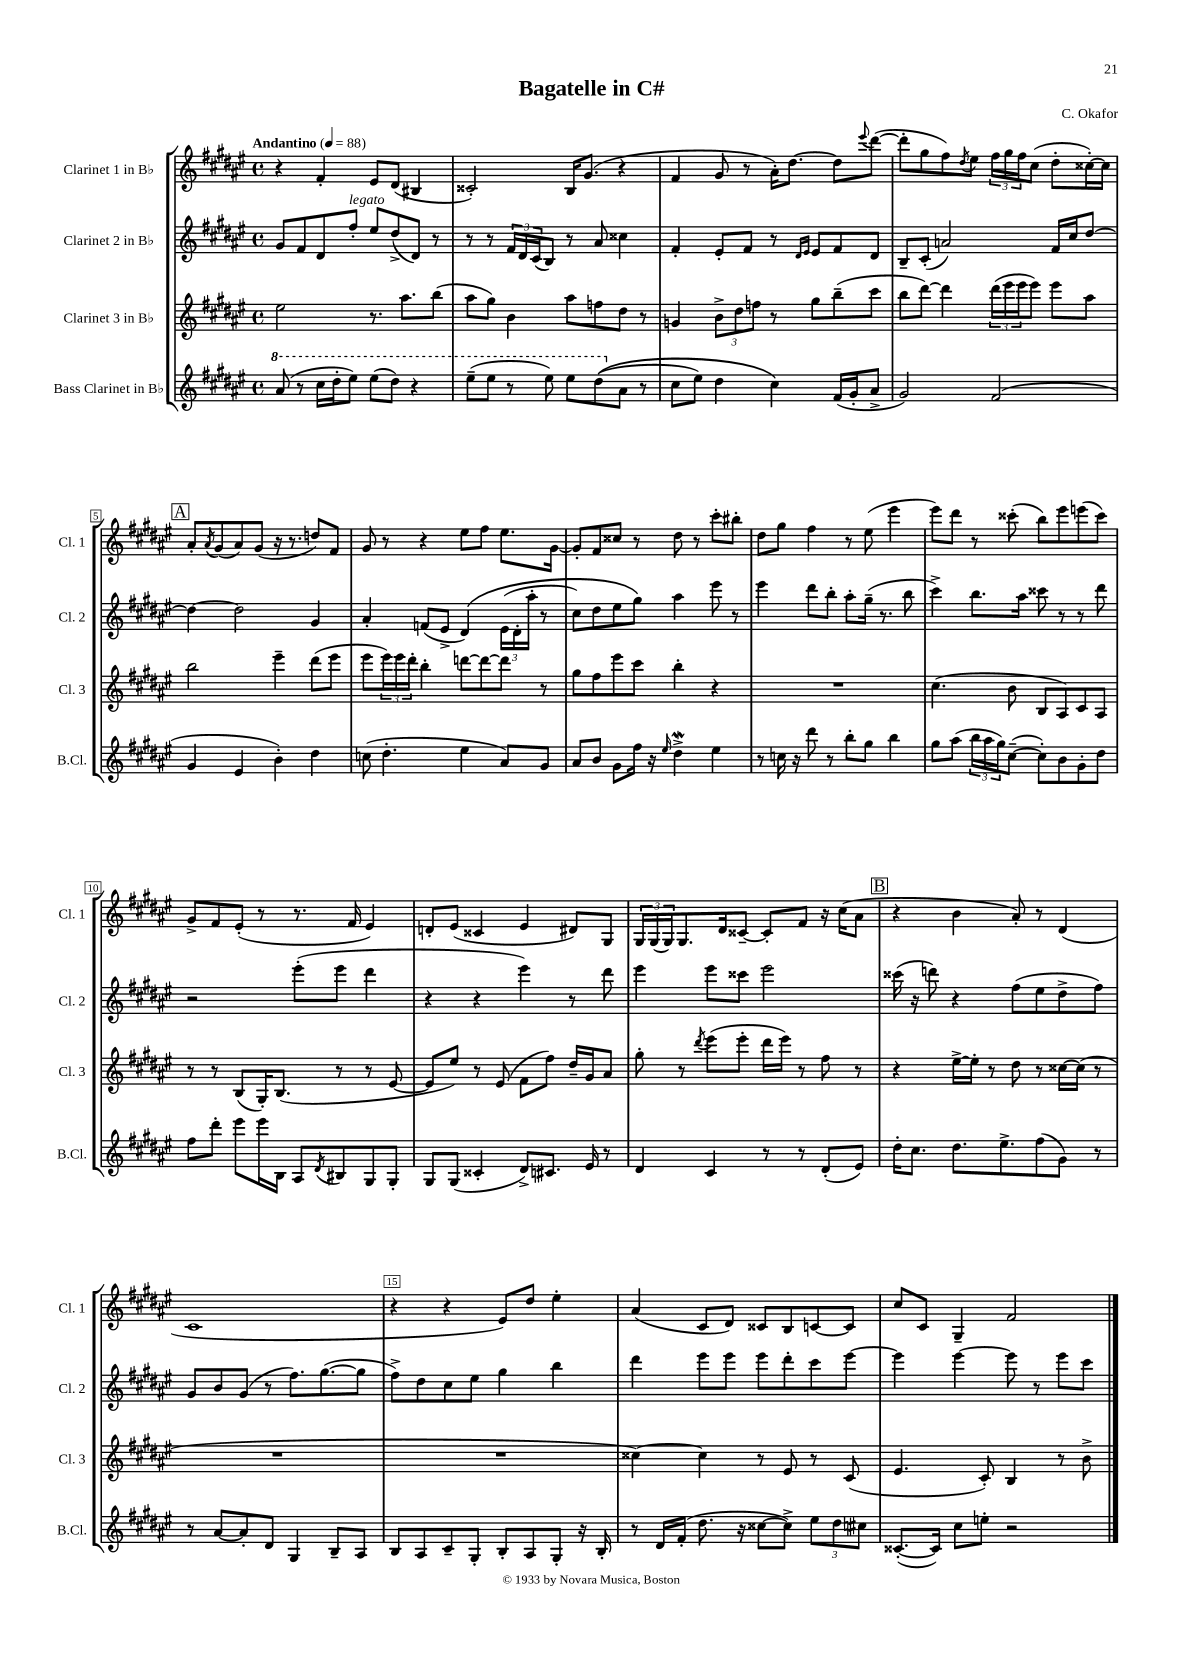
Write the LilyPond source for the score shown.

\header { title = "Bagatelle in C#" composer = "C. Okafor" }
<<
\new StaffGroup <<
\new Staff = "s0" \with { instrumentName = "Clarinet 1 in Bb" shortInstrumentName = "Cl. 1" } {
    \clef treble \key fis \major \defaultTimeSignature \time 4/4 \tempo "Andantino" 4 = 88
    r4 fis'4-. eis'8 dis'8( bis4 |
    cisis'2-.) b16 gis'8.( r4 |
    fis'4 gis'8 r8 ais'16-.) dis''8.~ dis''8 \appoggiatura { eis'''8 } dis'''8~( |
    dis'''8-. gis''8 fis''8) \acciaccatura { dis''8 } eis''8 \tuplet 3/2 { fis''16 gis''16 fis''16 } cis''8( dis''8-. cisis''16~-.) cisis''16 |
    \mark \markup { \box "A" } ais'8-. \acciaccatura { ais'8 } gis'8( ais'8) gis'8( r16 r8. d''8) fis'8 |
    gis'8 r8 r4 eis''8 fis''8 eis''8. gis'16~ |
    gis'8-. fis'8 cisis''8 r8 dis''8 r8 cis'''8-. bis''8-. |
    dis''8 gis''8 fis''4 r8 eis''8( eis'''4 |
    eis'''8) dis'''8 r8 cisis'''8-.( b''8) eis'''8 e'''8( cisis'''8) |
    gis'8-> fis'8 eis'8-.( r8 r8. fis'16 eis'4) |
    d'8-. eis'8( cisis'4 eis'4 dis'8) gis8 |
    \tuplet 3/2 { gis16 gis16( gis16) } gis8. dis'16 cisis'8~-- cisis'8-. fis'8 r16 cis''16( ais'8 |
    \mark \markup { \box "B" } r4 b'4 ais'8-.) r8 dis'4( |
    cis'1 |
    r4 r4 eis'8) dis''8 eis''4-. |
    ais'4( cis'8 dis'8) cisis'8 b8 c'8~ c'8 |
    cis''8 cis'8 gis4-- fis'2 \bar "|." |
}
\new Staff = "s1" \with { instrumentName = "Clarinet 2 in Bb" shortInstrumentName = "Cl. 2" } {
    \clef treble \key fis \major \defaultTimeSignature \time 4/4
    gis'8 fis'8 dis'8 fis''8-.^\markup { \italic "legato" } eis''8 dis''8->( dis'8) r8 |
    r8 r8 \tuplet 3/2 { fis'16 dis'16 cis'16( } b8) r8 ais'8 cisis''4 |
    fis'4-. eis'8-. fis'8 r8 \grace { dis'16 eis'16 } eis'8 fis'8 dis'8 |
    b8-- cis'8-.( a'2) fis'16 cis''16 dis''8~ |
    \mark \markup { \box "A" } dis''4~ dis''2 gis'4 |
    ais'4-. f'8( eis'8-> dis'4)\( \tuplet 3/2 { eis'16( dis'16-. ais''16-. } r8 |
    cis''8) dis''8 eis''8 gis''8\) ais''4 eis'''8 r8 |
    eis'''4 dis'''8 b''8-. ais''8-. gis''16--( r8. b''8 |
    cis'''4->) b''8. ais''16 cisis'''8 r8 r8 dis'''8 |
    r2 eis'''8-.( eis'''8 dis'''4 |
    r4 r4 eis'''4) r8 dis'''8 |
    eis'''4 eis'''8 cisis'''8 eis'''2 |
    \mark \markup { \box "B" } cisis'''16( r16 d'''8) r4 fis''8( eis''8 dis''8-> fis''8) |
    gis'8 b'8 gis'8( r8 fis''8.) gis''8.~( gis''8 |
    fis''8->) dis''8 cis''8 eis''8 gis''4 b''4 |
    dis'''4 eis'''8 eis'''8 eis'''8 dis'''8-. cis'''8 eis'''8~ |
    eis'''4 eis'''4~ eis'''8 r8 eis'''8 cis'''8 \bar "|." |
}
\new Staff = "s2" \with { instrumentName = "Clarinet 3 in Bb" shortInstrumentName = "Cl. 3" } {
    \clef treble \key fis \major \defaultTimeSignature \time 4/4
    eis''2 r8. ais''8. b''8( |
    ais''8 gis''8) b'4 ais''8 f''8 dis''8 r8 |
    g'4 \tuplet 3/2 { b'8-> dis''8 f''8 } r8 gis''8 b''8--( cis'''8 |
    b''8 dis'''8~) dis'''4 \tuplet 3/2 { dis'''16( eis'''16 eis'''16 } eis'''8) eis'''8 ais''8 |
    \mark \markup { \box "A" } b''2 eis'''4-- dis'''8( eis'''8 |
    eis'''8 \tuplet 3/2 { eis'''16) eis'''16 dis'''16-. } b''4-. d'''8~ d'''8~ d'''8 r8 |
    gis''8 fis''8 eis'''8 cis'''8 b''4-. r4 |
    R1 |
    cis''4.( b'8 b8 ais8) cis'8 ais8 |
    r8 r8 b8( gis16-.) b8.( r8 r8 eis'8~ |
    eis'8 eis''8) r8 eis'8( fis'8 fis''8) dis''16-- gis'16 ais'8 |
    gis''8-. r8 \acciaccatura { dis'''8 } eis'''8( eis'''8-. dis'''16 eis'''16) r8 fis''8 r8 |
    \mark \markup { \box "B" } r4 eis''16~-> eis''16-. r8 dis''8 r8 cisis''16~ cisis''16( r8 |
    R1 |
    R1 |
    cisis''4~) cisis''4 r8 eis'8 r8 cis'8( |
    eis'4. cis'8-.) b4 r8 b'8-> \bar "|." |
}
\new Staff = "s3" \with { instrumentName = "Bass Clarinet in Bb" shortInstrumentName = "B.Cl." } {
    \clef treble \key fis \major \defaultTimeSignature \time 4/4
    \ottava #1 ais''8( r8 cis'''16 dis'''16-. eis'''8) eis'''8( dis'''8) r4 |
    eis'''8--( eis'''8 r8 eis'''8) eis'''8 dis'''8(\( \ottava #0 ais'8 r8 |
    cis''8 eis''8) dis''4 cis''4\) fis'16( gis'16-. ais'8-> |
    gis'2) fis'2( |
    \mark \markup { \box "A" } gis'4 eis'4 b'4-.) dis''4 |
    c''8( dis''4.-. eis''4 ais'8) gis'8 |
    ais'8 b'8 gis'8 fis''16 r16 \grace { eis''16 } dis''4->\mordent eis''4 |
    r8 c''16 r16 dis'''8 r8 b''8-. gis''8 b''4 |
    gis''8 ais''8( \tuplet 3/2 { b''16 ais''16 gis''16) } cis''8~--( cis''8-.) b'8 gis'8-. dis''8 |
    fis''8 dis'''8-. eis'''8 eis'''16 b16 ais8 \acciaccatura { dis'8 } bis8 gis8 gis8-. |
    gis8 gis8( cisis'4-. dis'8->) cis'8. eis'16 r8 |
    dis'4 cis'4 r8 r8 dis'8-.( eis'8) |
    \mark \markup { \box "B" } dis''16-. cis''8. dis''8. eis''8.-> fis''8( gis'8) r8 |
    r8 ais'8~ ais'8-. dis'8 gis4 b8-- ais8 |
    b8 ais8 cis'8-- gis8-. b8-. ais8 gis8-. r16 b16-. |
    r8 dis'16 fis'16-.( dis''8. r16 cisis''8~ cisis''8->) \tuplet 3/2 { eis''8 dis''8 cis''8 } |
    cisis'8.~-.( cisis'16) cis''8 e''8-. r2 \bar "|." |
}
>>
>>
\layout { \context { \Score \override BarNumber.break-visibility = ##(#f #t #t) barNumberVisibility = #(every-nth-bar-number-visible 5) \override BarNumber.stencil = #(make-stencil-boxer 0.1 0.3 ly:text-interface::print) } }
